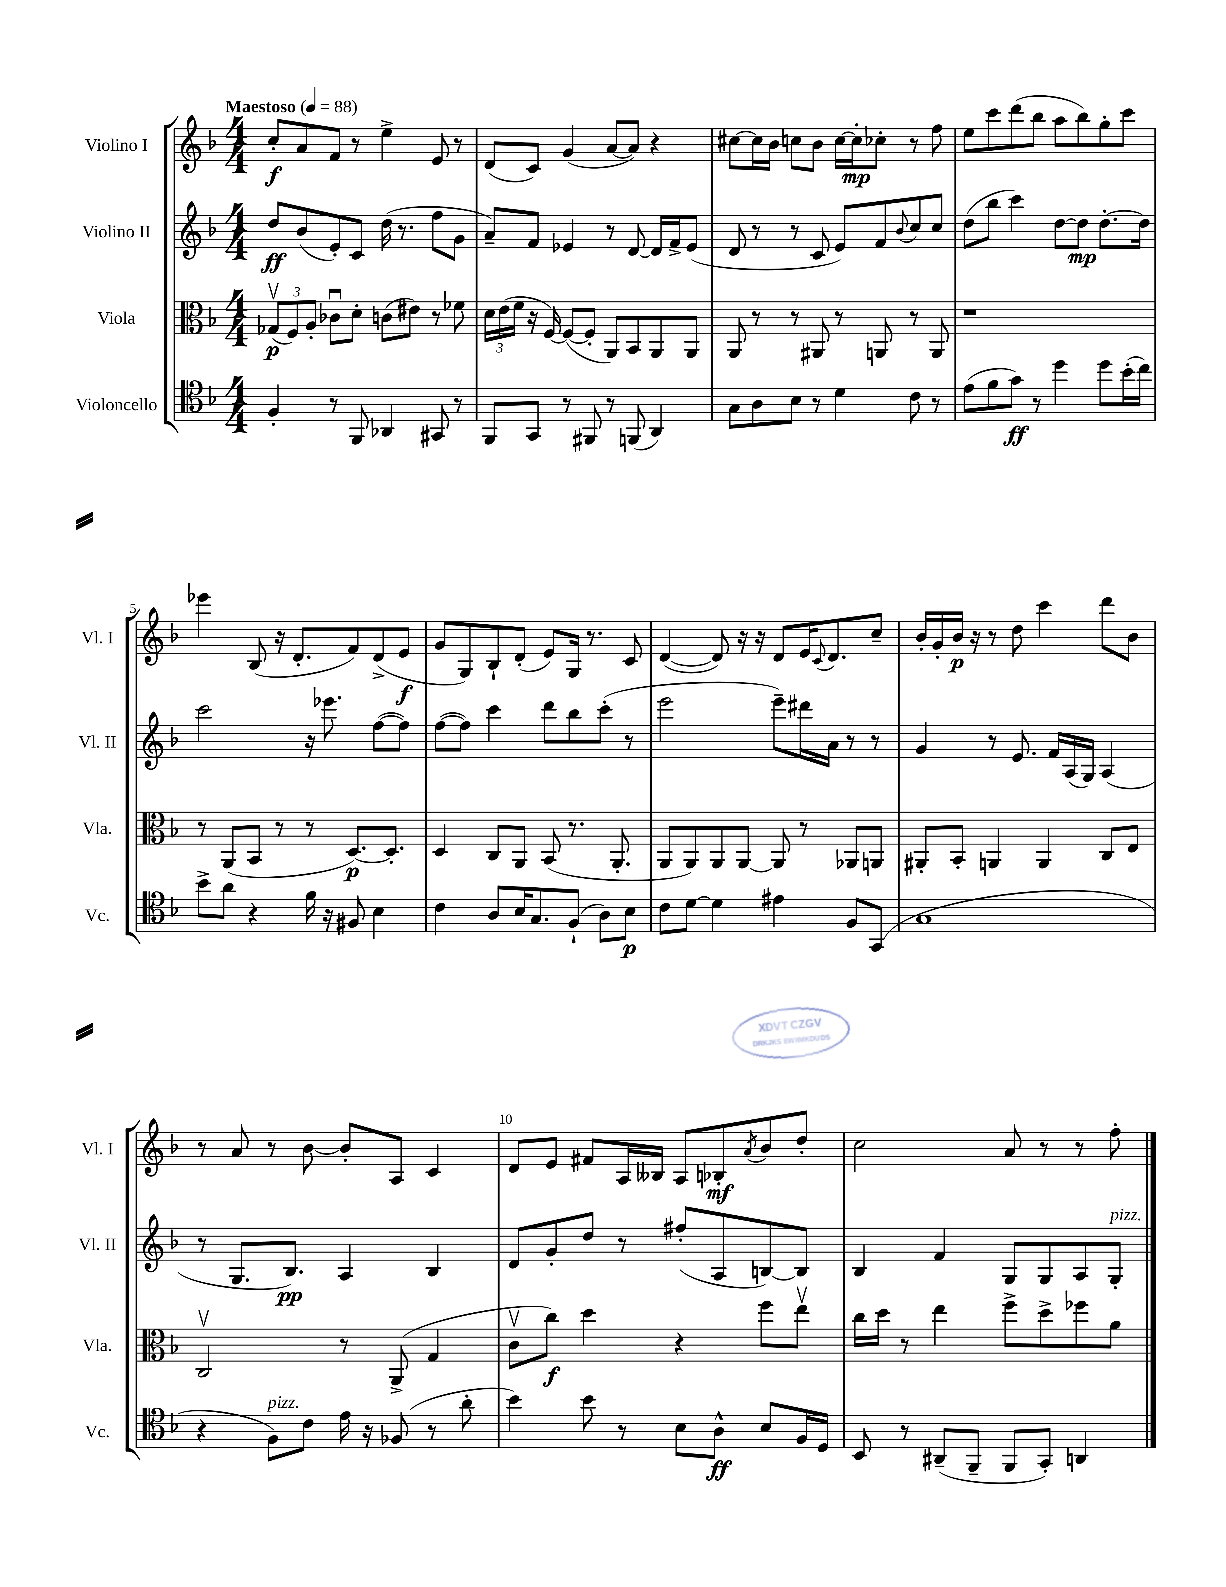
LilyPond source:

<<
\new StaffGroup <<
\new Staff = "s0" \with { instrumentName = "Violino I" shortInstrumentName = "Vl. I" } {
    \clef treble \key f \major \numericTimeSignature \time 4/4 \tempo "Maestoso" 4 = 88
    c''8-.\f a'8 f'8 r8 e''4-> e'8 r8 |
    d'8( c'8) g'4( a'8~ a'8) r4 |
    cis''8~ cis''16 bes'16 c''8 bes'8 c''16~ c''16-.\mp ces''8-. r8 f''8 |
    e''8 c'''8 d'''8( bes''8 a''8 bes''8) g''8-. c'''8 |
    ees'''4 bes8( r16 d'8.-. f'8) d'8->( e'8\f |
    g'8 g8) bes8-! d'8-.( e'8) g16 r8. c'8 |
    d'4~( d'8) r16 r16 d'8 e'16 \appoggiatura { c'8 } d'8. c''8-- |
    bes'16-. g'16-. bes'16\p r16 r8 d''8 c'''4 d'''8 bes'8 |
    r8 a'8 r8 bes'8~ bes'8-. a8 c'4 |
    d'8 e'8 fis'8 a16 beses16 a8 bes8-.\mf \acciaccatura { a'8 } bes'8 d''8-. |
    c''2 a'8 r8 r8 f''8-. \bar "|." |
}
\new Staff = "s1" \with { instrumentName = "Violino II" shortInstrumentName = "Vl. II" } {
    \clef treble \key f \major \numericTimeSignature \time 4/4
    d''8\ff bes'8( e'8-.) c'8 d''16( r8. f''8 g'8 |
    a'8--) f'8 ees'4 r8 d'8~ d'16 f'16-> ees'8( |
    d'8 r8 r8 c'8 e'8) f'8 \appoggiatura { bes'8 } c''8 c''8 |
    d''8( bes''8 c'''4) d''8~ d''8\mp d''8.~-. d''16 |
    c'''2 r16 ees'''8. f''8~( f''8) |
    f''8~( f''8) c'''4 d'''8 bes''8 c'''8-.( r8 |
    e'''2 e'''8--) dis'''16 a'16 r8 r8 |
    g'4 r8 e'8. f'16 a16( g16) a4( |
    r8 g8. bes8.\pp) a4 bes4 |
    d'8 g'8-. d''8 r8 fis''8-.( a8 b8~) b8 |
    bes4 f'4 g8 g8 a8 g8-.^\markup { \italic "pizz." } \bar "|." |
}
\new Staff = "s2" \with { instrumentName = "Viola" shortInstrumentName = "Vla." } {
    \clef alto \key f \major \numericTimeSignature \time 4/4
    \tuplet 3/2 { ges8\upbow\p( f8) a8-. } ces'8\downbow d'8-. c'8( eis'8) r8 fes'8 |
    \tuplet 3/2 { d'16 e'16( f'16 } r16 f16~) f8~( f8-. a,8) bes,8 a,8 a,8 |
    a,8 r8 r8 ais,8 r8 a,8 r8 a,8 |
    r1 |
    r8 a,8( bes,8 r8 r8 d8.~\p) d8.-. |
    d4 c8 a,8 bes,8( r8. a,8.-. |
    a,8 a,8) a,8 a,8~ a,8 r8 aes,8 a,8 |
    ais,8-. bes,8-. a,4 a,4 c8 e8 |
    c2\upbow r8 a,8->( g4 |
    c'8\upbow c''8\f) d''4 r4 f''8 e''8\upbow |
    c''16 d''16 r8 e''4 f''8-> d''8-> fes''8 a'8 \bar "|." |
}
\new Staff = "s3" \with { instrumentName = "Violoncello" shortInstrumentName = "Vc." } {
    \clef tenor \key f \major \numericTimeSignature \time 4/4
    f4-. r8 f,8 aes,4 gis,8 r8 |
    f,8 g,8 r8 fis,8 r8 f,8( a,4) |
    g8 a8 bes8 r8 d'4 c'8 r8 |
    e'8( f'8 g'8\ff) r8 d''4 d''8 bes'16-.( c''16) |
    bes'8-> a'8 r4 f'16 r16 fis8 bes4 |
    c'4 a8 bes16 g8. f8-!( a8) bes8\p |
    c'8 d'8~ d'4 eis'4 f8 g,8( |
    g1 |
    r4 f8^\markup { \italic "pizz." }) c'8 e'16 r16 fes8( r8 a'8-. |
    bes'4) bes'8 r8 bes8 a8-^\ff bes8 f16 d16 |
    bes,8 r8 ais,8--( f,8-- f,8 g,8-.) a,4 \bar "|." |
}
>>
>>
\layout { \context { \Score \override BarNumber.break-visibility = ##(#f #t #t) barNumberVisibility = #(every-nth-bar-number-visible 5) } }
